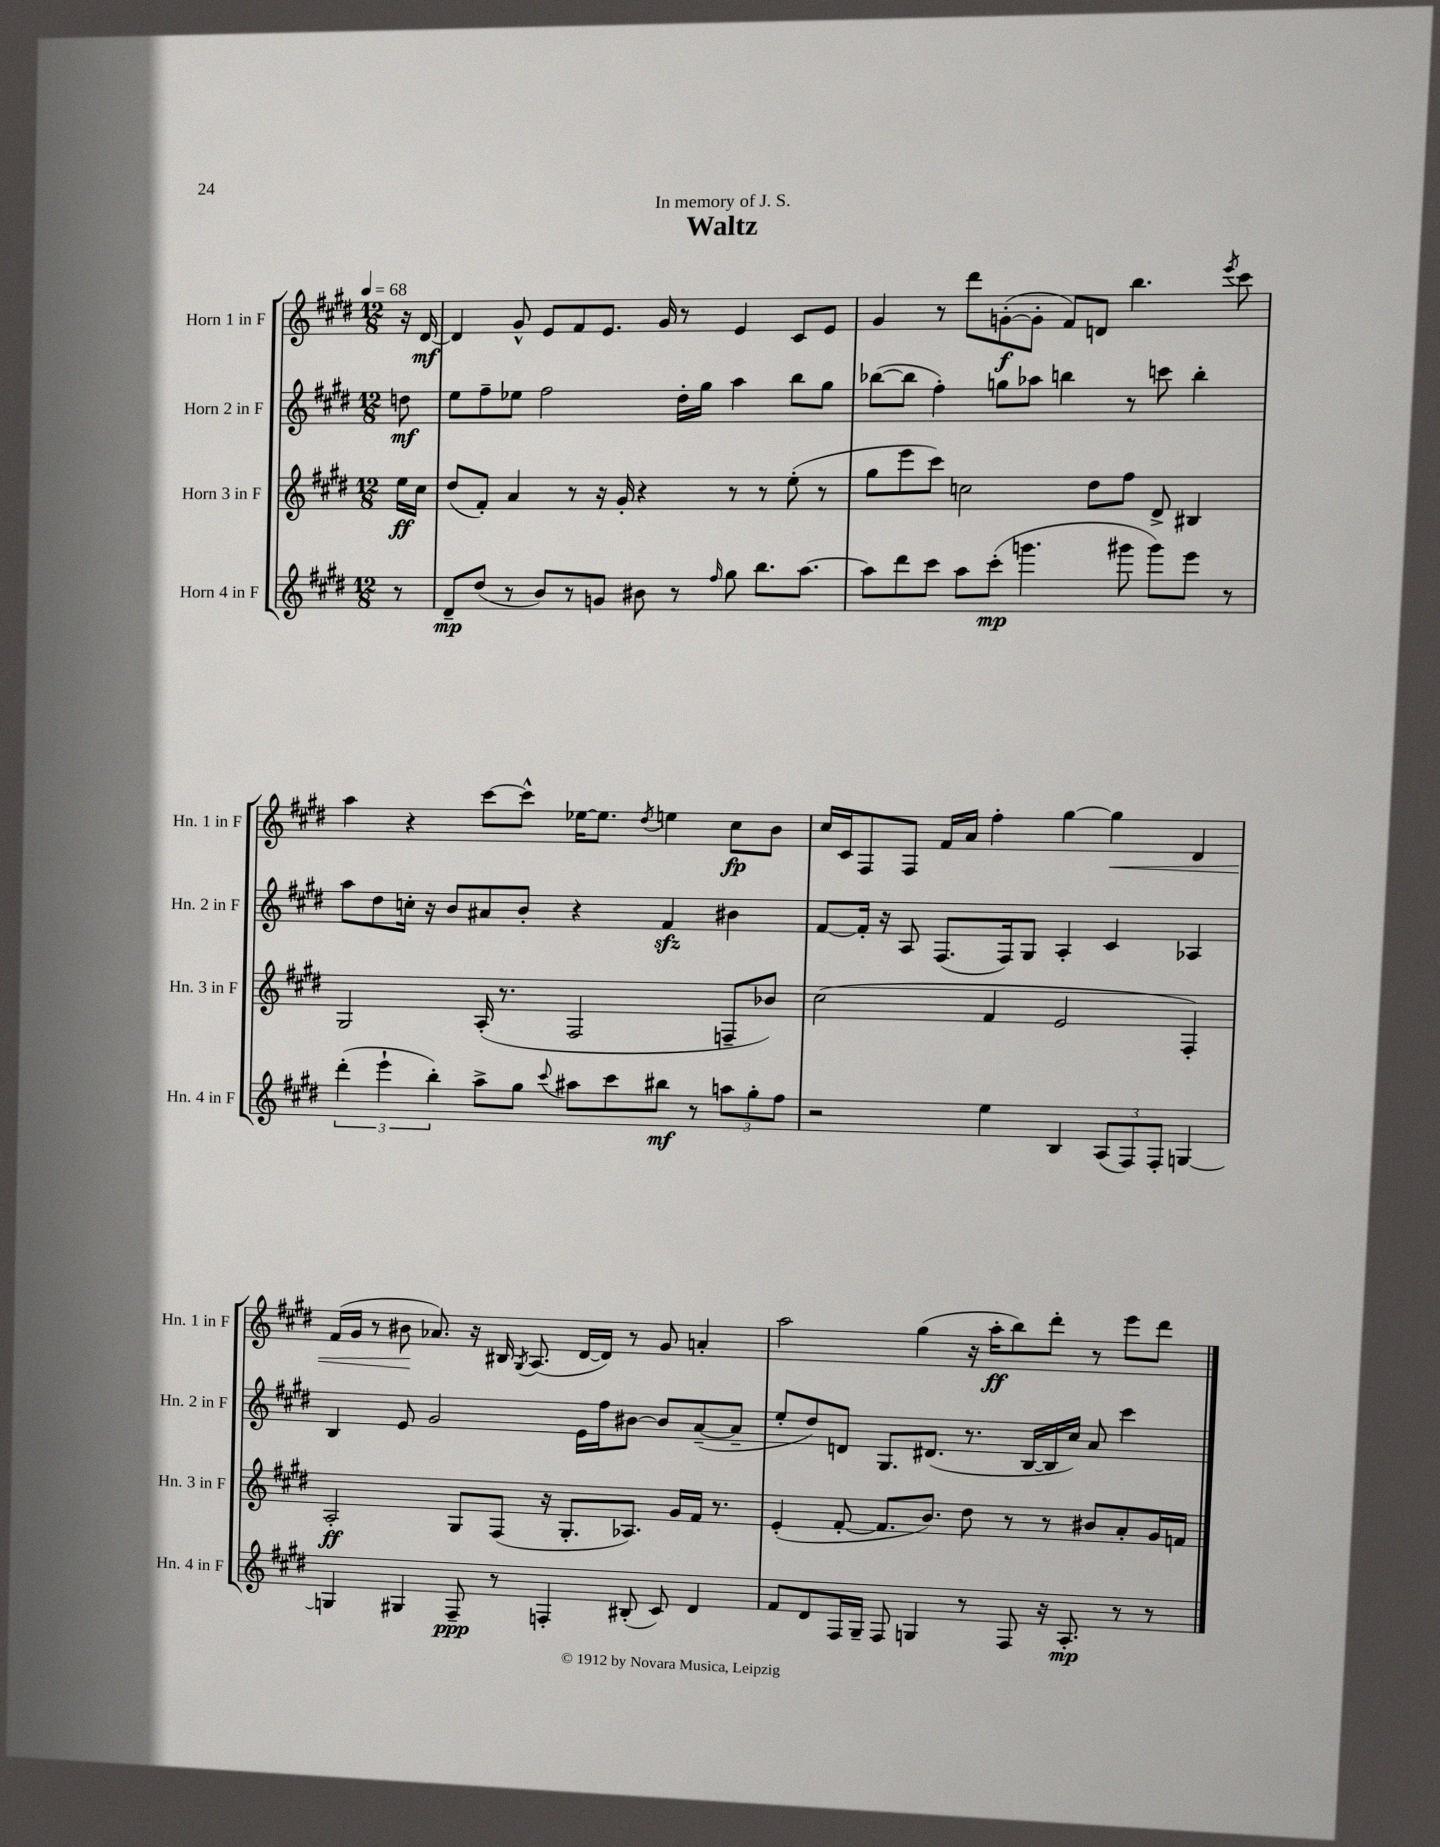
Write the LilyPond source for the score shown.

\header { title = "Waltz" dedication = "In memory of J. S." }
<<
\new StaffGroup <<
\new Staff = "s0" \with { instrumentName = "Horn 1 in F" shortInstrumentName = "Hn. 1 in F" } {
    \clef treble \key e \major \numericTimeSignature \time 12/8 \partial 8 \tempo 4 = 68
    \autoBeamOff r16 dis'16~\mf |
    dis'4 gis'8-^ e'8[ fis'8 e'8.] gis'16 r8 e'4 cis'8[ e'8] |
    gis'4 r8 dis'''8[ g'8~-.\f( g'8]-. fis'8[) d'8] b''4. \acciaccatura { e'''8 } cis'''8 |
    a''4 r4 cis'''8[~ cis'''8]-^ ees''16[~ ees''8.] \acciaccatura { dis''8 } e''4 cis''8[\fp b'8] |
    cis''16[ cis'16 fis8 fis8] fis'16[ a'16] fis''4-. gis''4~ gis''4\< dis'4 |
    fis'16[( gis'16] r8 bis'8\! aes'8.) r16 bis16 \acciaccatura { gis8 } a8.( dis'16[~ dis'16]) r8 gis'8 a'4-. |
    a''2 gis''4( r16 a''16[-.\ff b''8) dis'''8]-. r8 e'''8[ dis'''8] \bar "|." |
}
\new Staff = "s1" \with { instrumentName = "Horn 2 in F" shortInstrumentName = "Hn. 2 in F" } {
    \clef treble \key e \major \numericTimeSignature \time 12/8 \partial 8
    \autoBeamOff d''8\mf |
    e''8[ fis''8-- ees''8] fis''2 dis''16[-. gis''16] a''4 b''8[ gis''8] |
    bes''8[~( bes''8] fis''4-.) g''8[ aes''8] b''4 r8 c'''8 b''4-. |
    a''8[ dis''8 c''16]-. r16 b'8[ ais'8 b'8]-. r4 fis'4\sfz bis'4 |
    fis'8[~ fis'16]-. r16 a8 fis8.[( fis16) gis8] a4-. cis'4 aes4 |
    b4 e'8 gis'2 e'16[ fis''16 bis'8]~ bis'8[ a'8~--( a'8]-- |
    e''8[-. dis''8) d'8] gis8.[ dis'8.]( r8. b16[~ b16 cis''16]) a'8 cis'''4 \bar "|." |
}
\new Staff = "s2" \with { instrumentName = "Horn 3 in F" shortInstrumentName = "Hn. 3 in F" } {
    \clef treble \key e \major \numericTimeSignature \time 12/8 \partial 8
    \autoBeamOff e''16[\ff cis''16] |
    dis''8[( fis'8]-.) a'4 r8 r16 gis'16-. r4 r8 r8 e''8-.( r8 |
    gis''8[ e'''8 cis'''8]) c''2 dis''8[ fis''8] dis'8-> bis4 |
    gis2 a16-.( r8. fis2 f8[-- bes'8]) |
    cis''2( fis'4 e'2 fis4-.) |
    a2-.\ff gis8[ fis8]( r16 gis8.[-. aes8.]) gis'16[ fis'16] r8. |
    e'4-.( fis'8~-. fis'8.[ b'8.]) dis''8 r8 r8 bis'8[ a'8-. gis'16 f'16] \bar "|." |
}
\new Staff = "s3" \with { instrumentName = "Horn 4 in F" shortInstrumentName = "Hn. 4 in F" } {
    \clef treble \key e \major \numericTimeSignature \time 12/8 \partial 8
    \autoBeamOff r8 |
    dis'8[--\mp dis''8]( r8 b'8[) r8 g'8] bis'8 r8 \grace { fis''16 } gis''8 b''8.[ a''8.]~ |
    a''8[ dis'''8 cis'''8] a''8[ cis'''8]-.\mp( g'''4. gis'''8 gis'''8[) e'''8] r8 |
    \tuplet 3/2 { dis'''4-.( e'''4-! b''4-.) } a''8[-> gis''8] \appoggiatura { cis'''8 } ais''8[ cis'''8 bis''8]\mf r8 \tuplet 3/2 { a''8[ gis''8-. fis''8] } |
    r2 e''4 b4 \tuplet 3/2 { a8[( fis8) fis8]-. } g4~ |
    g4 gis4 fis8--\ppp r8 f4-. bis8-.( cis'8) dis'4 |
    fis'8[ dis'8 fis16 gis16]-- fis8 g4 r8 fis8 r16 a8.-.\mp r8 r8 \bar "|." |
}
>>
>>
\layout { \context { \Score \remove "Bar_number_engraver" } }
